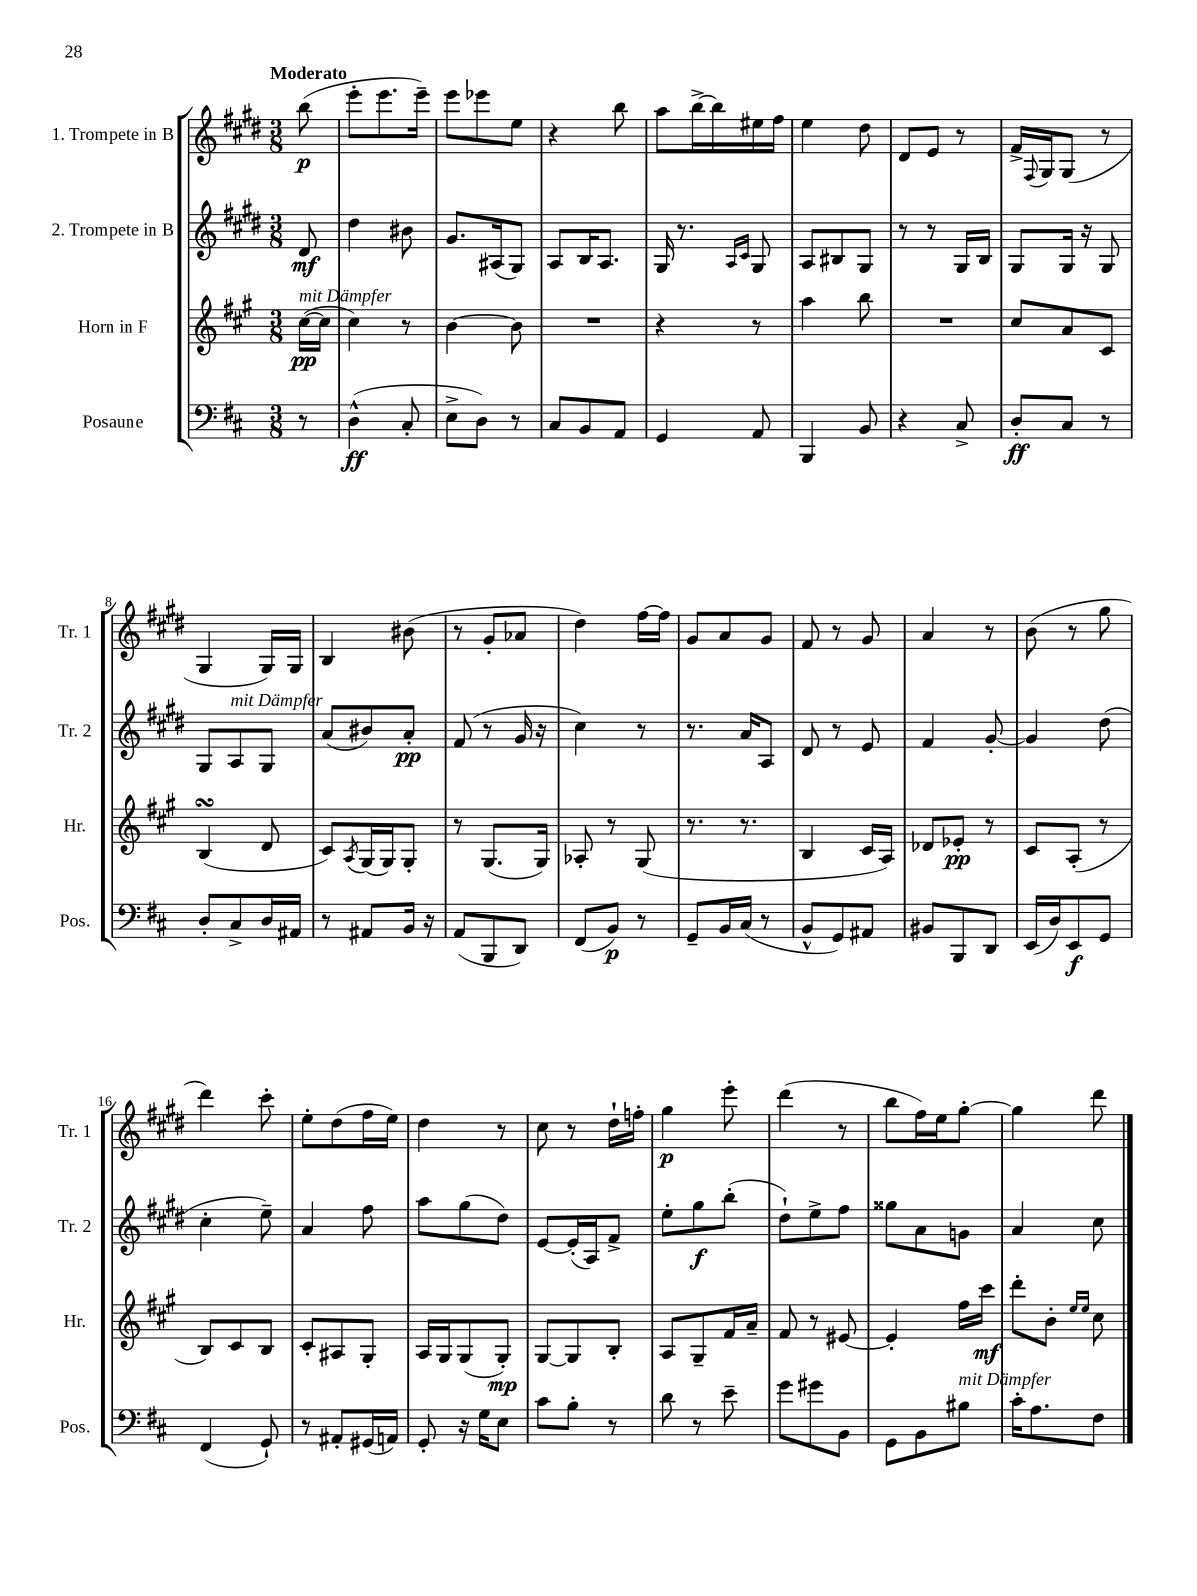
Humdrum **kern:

**kern	**kern	**kern	**kern
*staff4	*staff3	*staff2	*staff1
*clefF4	*clefG2	*clefG2	*clefG2
*k[f#c#]	*k[f#c#g#]	*k[f#c#g#d#]	*k[f#c#g#d#]
*M3/8	*M3/8	*M3/8	*M3/8
8r	([16cc#	8d#	(8bb
.	16cc#]	.	.
=	=	=	=
(4D^^	4cc#)	4dd#	8eee'
.	.	.	8.eee
8C#'	8r	8b#	.
.	.	.	16eee~)
=	=	=	=
8E^	[4b	8.g#	8eee
8D)	.	.	8eee-
.	.	(16A#	.
8r	8b]	8G#)	8ee
=	=	=	=
8C#	4.r	8A	4r
8BB	.	16B	.
.	.	8.A	.
8AA	.	.	8bb
=	=	=	=
4GG	4r	16G#	8aa
.	.	8.r	.
.	.	.	[16bb^
.	.	.	16bb]
.	.	16qqA	.
.	.	16qqc#	.
8AA	8r	8G#	16ee#
.	.	.	16ff#
=	=	=	=
4BBB	4aa	8A	4ee
.	.	8B#	.
8BB	8bb	8G#	8dd#
=	=	=	=
4r	4.r	8r	8d#
.	.	8r	8e
8C#^	.	16G#	8r
.	.	16B	.
=	=	=	=
8D'	8cc#	8G#	16f#^
.	.	.	8qqF#
.	.	.	16G#
8C#	8a	16G#	(8G#
.	.	16r	.
8r	8c#	8G#	8r
=	=	=	=
8D'	(4B	8G#	4G#
8C#^	.	8A	.
16D	8d	8G#	16G#)
16AA#	.	.	16G#
=	=	=	=
8r	8c#)	(8a	4B
.	8qA	.	.
8AA#	(16G#	8b#)	.
.	16G#)	.	.
16BB	8G#'	8a'	(8b#
16r	.	.	.
=	=	=	=
(8AA	8r	(8f#	8r
8BBB	(8.G#	8r	8g#'
8DD)	.	16g#	8a-
.	16G#)	16r	.
=	=	=	=
(8FF#	8A-'	4cc#)	4dd#)
8BB)	8r	.	.
8r	(8G#	8r	[16ff#
.	.	.	16ff#]
=	=	=	=
8GG~	8.r	8.r	8g#
16BB	.	.	8a
(16C#	8.r	16a	.
8r	.	8A	8g#
=	=	=	=
8BB^^	4B	8d#	8f#
8GG)	.	8r	8r
8AA#	16c#	8e	8g#
.	16A)	.	.
=	=	=	=
8BB#	8d-	4f#	4a
8BBB	8e-'	.	.
8DD	8r	[8g#'	8r
=	=	=	=
(16EE	8c#	4g#]	(8b
16D)	.	.	.
8EE	(8A'	.	8r
8GG	8r	(8dd#	8gg#
=	=	=	=
(4FF#	8B)	4cc#'	4ddd#)
.	8c#	.	.
8GG`)	8B	8ee~)	8ccc#'
=	=	=	=
8r	8c#'	4a	8ee'
8AA#'	8A#	.	(8dd#
(16GG#	8G#'	8ff#	16ff#
16AA)	.	.	16ee)
=	=	=	=
8GG'	16A	8aa	4dd#
.	16G#	.	.
16r	(8G#	(8gg#	.
16G	.	.	.
8E	8G#')	8dd#)	8r
=	=	=	=
8c#	[8G#	[8e	8cc#
8B'	8G#]	(16e']	8r
.	.	16A)	.
8r	8B'	8f#^	16dd#`
.	.	.	16ff'
=	=	=	=
8d	8A	8ee'	4gg#
8r	8G#~	8gg#	.
8e~	16f#	(8bb'	8eee'
.	16a~	.	.
=	=	=	=
8g	8f#	8dd#`)	(4ddd#
8g#	8r	8ee^	.
8BB	[8e#	8ff#	8r
=	=	=	=
8GG	4e#']	8gg##	8bb
8BB	.	8a	16ff#)
.	.	.	16ee
8B#	16ff#	8g	[8gg#'
.	16ccc#	.	.
=	=	=	=
16c#'	8ddd'	4a	4gg#]
8.A	.	.	.
.	8b'	.	.
.	16qqee	.	.
.	16qqee	.	.
8F#	8cc#	8cc#	8ddd#
==	==	==	==
*-	*-	*-	*-
